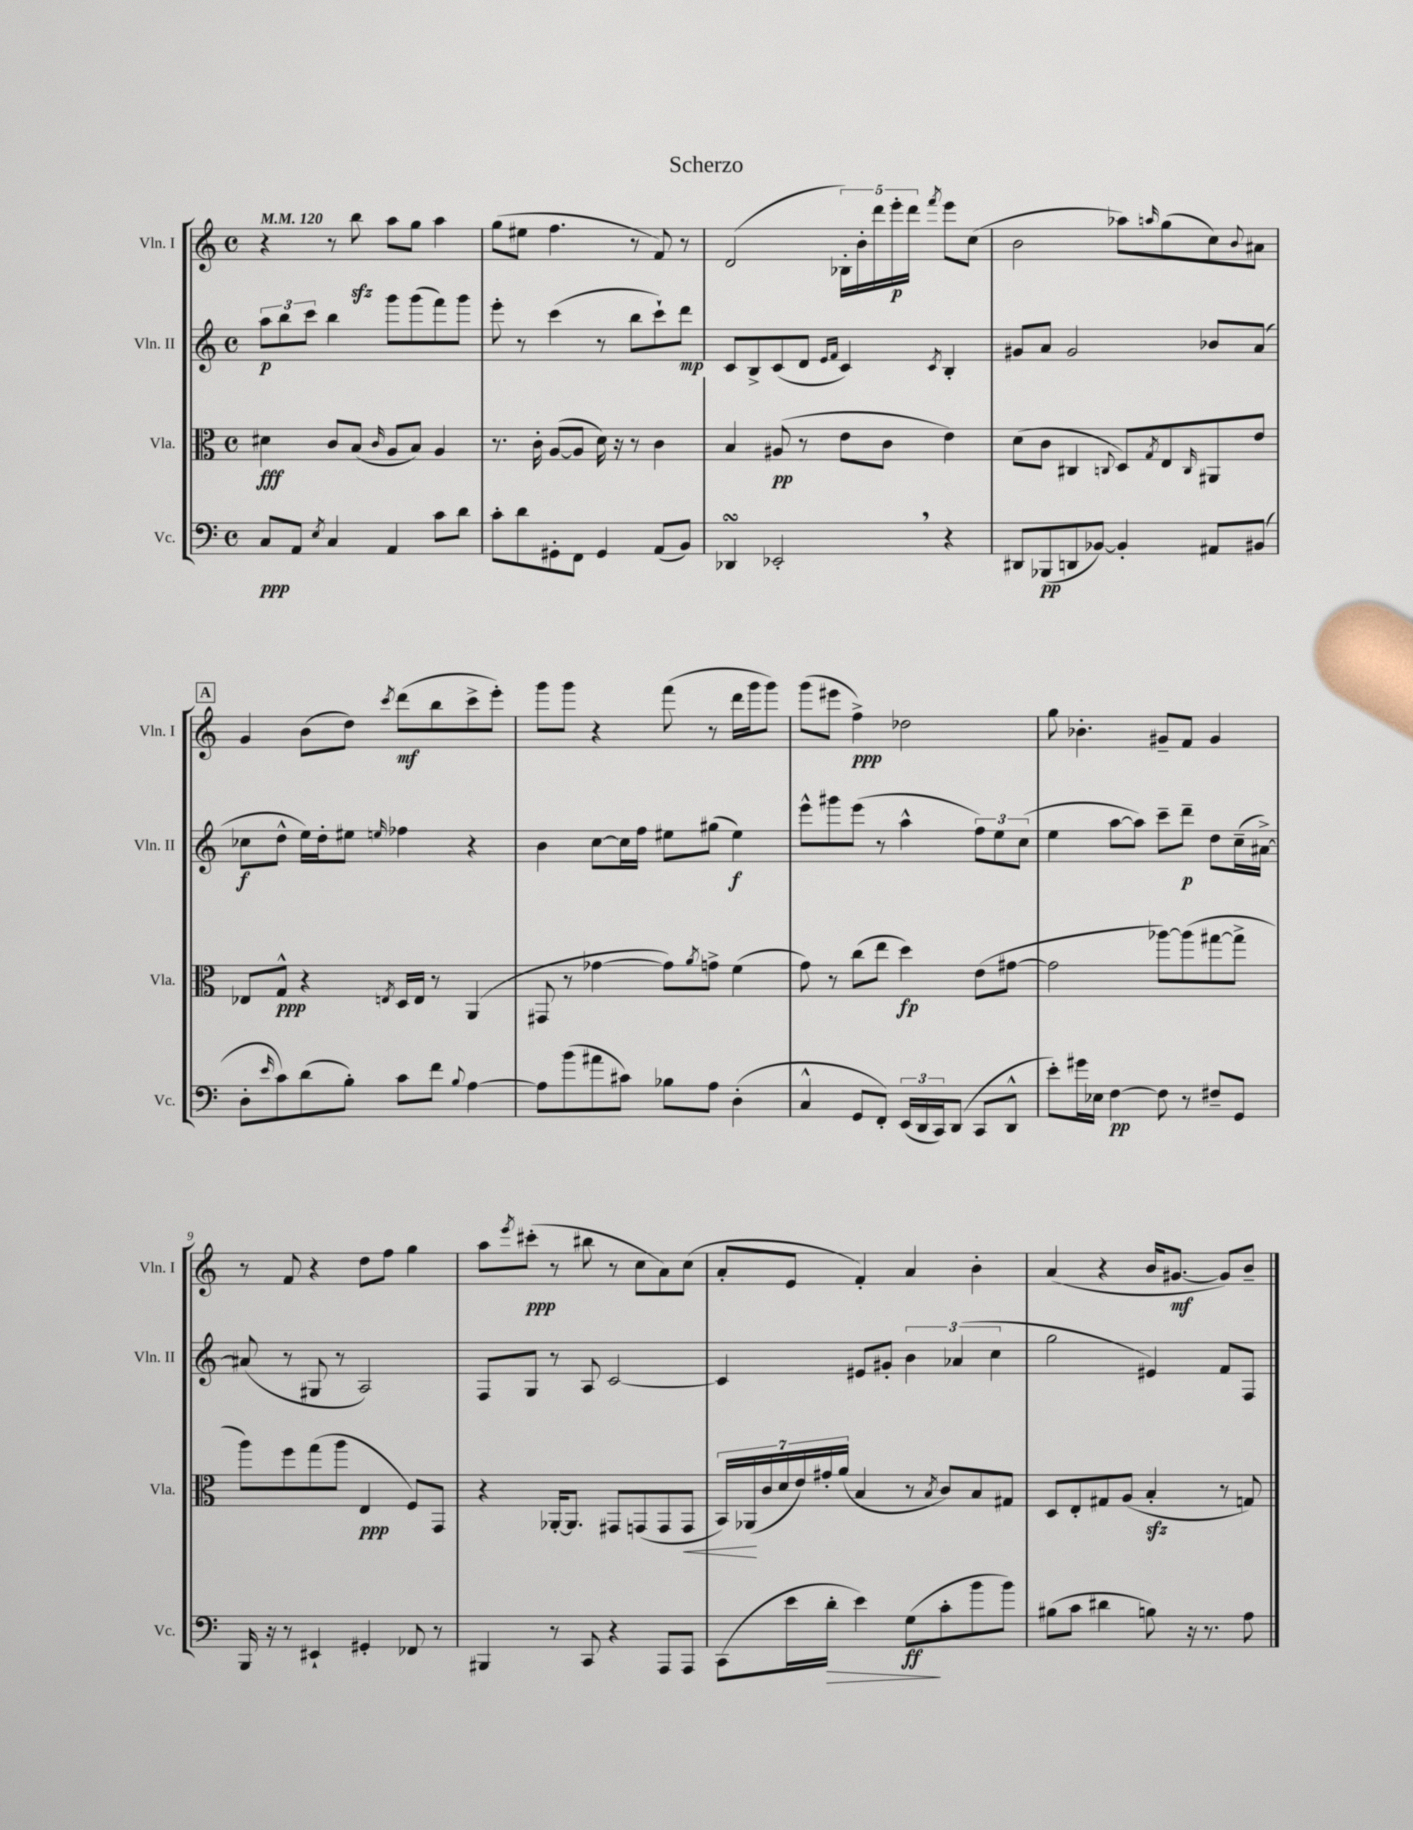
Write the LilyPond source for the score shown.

\header { title = "Scherzo" }
<<
\new StaffGroup <<
\new Staff = "s0" \with { instrumentName = "Vln. I" shortInstrumentName = "Vln. I" } {
    \clef treble \key c \major \defaultTimeSignature \time 4/4 \tempo 4 = 120
    r4 r8 b''8\sfz a''8 g''8 a''4 |
    g''8( eis''8 f''4. r8 f'8) r8 |
    d'2( \tuplet 5/4 { bes16-.) b'16-. d'''16 e'''16-.\p d'''16 } \acciaccatura { f'''8 } e'''8 c''8( |
    b'2 aes''8) \grace { a''16 } g''8( c''8) \appoggiatura { b'8 } ais'8 |
    \mark \markup { \box "A" } g'4 b'8( d''8) \acciaccatura { c'''8 } d'''8\mf( b''8 c'''8-> e'''8-.) |
    g'''8 g'''8 r4 f'''8( r8 d'''16 g'''16 g'''8) |
    g'''8( eis'''8 f''4->\ppp) des''2 |
    g''8 bes'4.-. gis'8-- f'8 gis'4 |
    r8 f'8 r4 d''8 f''8 g''4 |
    a''8 \acciaccatura { e'''8 } cis'''8-.\ppp( r8 bis''8 r8 c''8 a'8) c''8( |
    a'8-. e'8 f'4-.) a'4 b'4-. |
    a'4( r4 b'16 gis'8.~\mf gis'8) b'8-- \bar "|." |
}
\new Staff = "s1" \with { instrumentName = "Vln. II" shortInstrumentName = "Vln. II" } {
    \clef treble \key c \major \defaultTimeSignature \time 4/4
    \tuplet 3/2 { a''8\p b''8 c'''8 } b''4 g'''8 g'''8( f'''8) g'''8 |
    e'''8-. r8 c'''4( r8 b''8 c'''8-!) d'''8\mp |
    c'8 b8-> c'8( d'8 \grace { e'16 f'16 } c'4) \acciaccatura { c'8 } b4-. |
    gis'8 a'8 gis'2 bes'8 a'8( |
    \mark \markup { \box "A" } ces''8\f d''8-^ e''16) d''16-. eis''8 \grace { e''16 } fes''4 r4 |
    b'4 c''8~ c''16 f''16 eis''8 gis''8( eis''4\f) |
    e'''8-^ gis'''8 e'''8( r8 a''4-^ \tuplet 3/2 { f''8) e''8 c''8( } |
    e''4 a''8~ a''8) c'''8-- d'''8--\p d''8 c''16--( ais'16~->) |
    ais'8( r8 gis8 r8 a2) |
    f8 g8 r8 a8 c'2~ |
    c'4 eis'8 gis'8-. \tuplet 3/2 { b'4 aes'4( c''4 } |
    g''2 eis'4) f'8 f8 \bar "|." |
}
\new Staff = "s2" \with { instrumentName = "Vla." shortInstrumentName = "Vla." } {
    \clef alto \key c \major \defaultTimeSignature \time 4/4
    dis'4\fff c'8 b8( \grace { c'16 } a8 b8) a4 |
    r8. c'16-. a8~( a8 d'16) r16 r8 c'4 |
    b4 ais8\pp( r8 e'8 c'8 e'4) |
    d'8( c'8 cis4 \appoggiatura { c8 } d8) \acciaccatura { g8 } e8 \grace { c16 } ais,8 e'8 |
    \mark \markup { \box "A" } ees8 g8-^\ppp r4 \acciaccatura { e8 } d16 e16 r8 a,4( |
    gis,8 r8 ges'4~ ges'8) \acciaccatura { a'8 } g'8-> f'4( |
    g'8) r8 c''8( e''8 d''4\fp) e'8( gis'8~ |
    gis'2 aes''8~) aes''8( gis''8~ gis''8-> |
    a''8) f''8 g''8( a''8 e4\ppp f8) g,8 |
    r4 aes,16~-. aes,8. gis,8 g,8( g,8 g,8\< |
    \tuplet 7/4 { b,16) aes,16\!( c'16 d'16 e'16) gis'16-. a'16( } b4 r8 \acciaccatura { b8 } c'8) b8 gis8 |
    d8 e8-. gis8 a8( b4-.\sfz r8 g8) \bar "|." |
}
\new Staff = "s3" \with { instrumentName = "Vc." shortInstrumentName = "Vc." } {
    \clef bass \key c \major \defaultTimeSignature \time 4/4
    c8\ppp a,8 \acciaccatura { e8 } c4 a,4 c'8 d'8 |
    c'8-. d'8 gis,8-. f,8 gis,4 a,8( b,8) |
    des,4\turn ees,2-. \breathe r4 |
    dis,8 bes,,8\pp( d,8 bes,8~) bes,4-. ais,8 bis,8( |
    \mark \markup { \box "A" } d8-. \grace { e'16 } c'8) d'8( b8-.) c'8 f'8 \appoggiatura { b8 } a4~ |
    a8 b'8( ais'8 cis'8) bes8 a8 d4-.( |
    c4-^ g,8 f,8-.) \tuplet 3/2 { e,16( d,16 c,16) } d,8( c,8 d,8-^ |
    e'8-.) gis'16 ees16 f4~\pp f8 r8 fis8-- g,8 |
    b,,16 r16 r8 eis,4-! gis,4-. fes,8 r8 |
    bis,,4 r8 c,8 r4 a,,8 a,,8 |
    c,8( e'16 d'16-.\> e'4) g8\ff\!( c'8-. b'8 b'8) |
    bis8( c'8 dis'4 b8) r16 r8. a8 \bar "|." |
}
>>
>>
